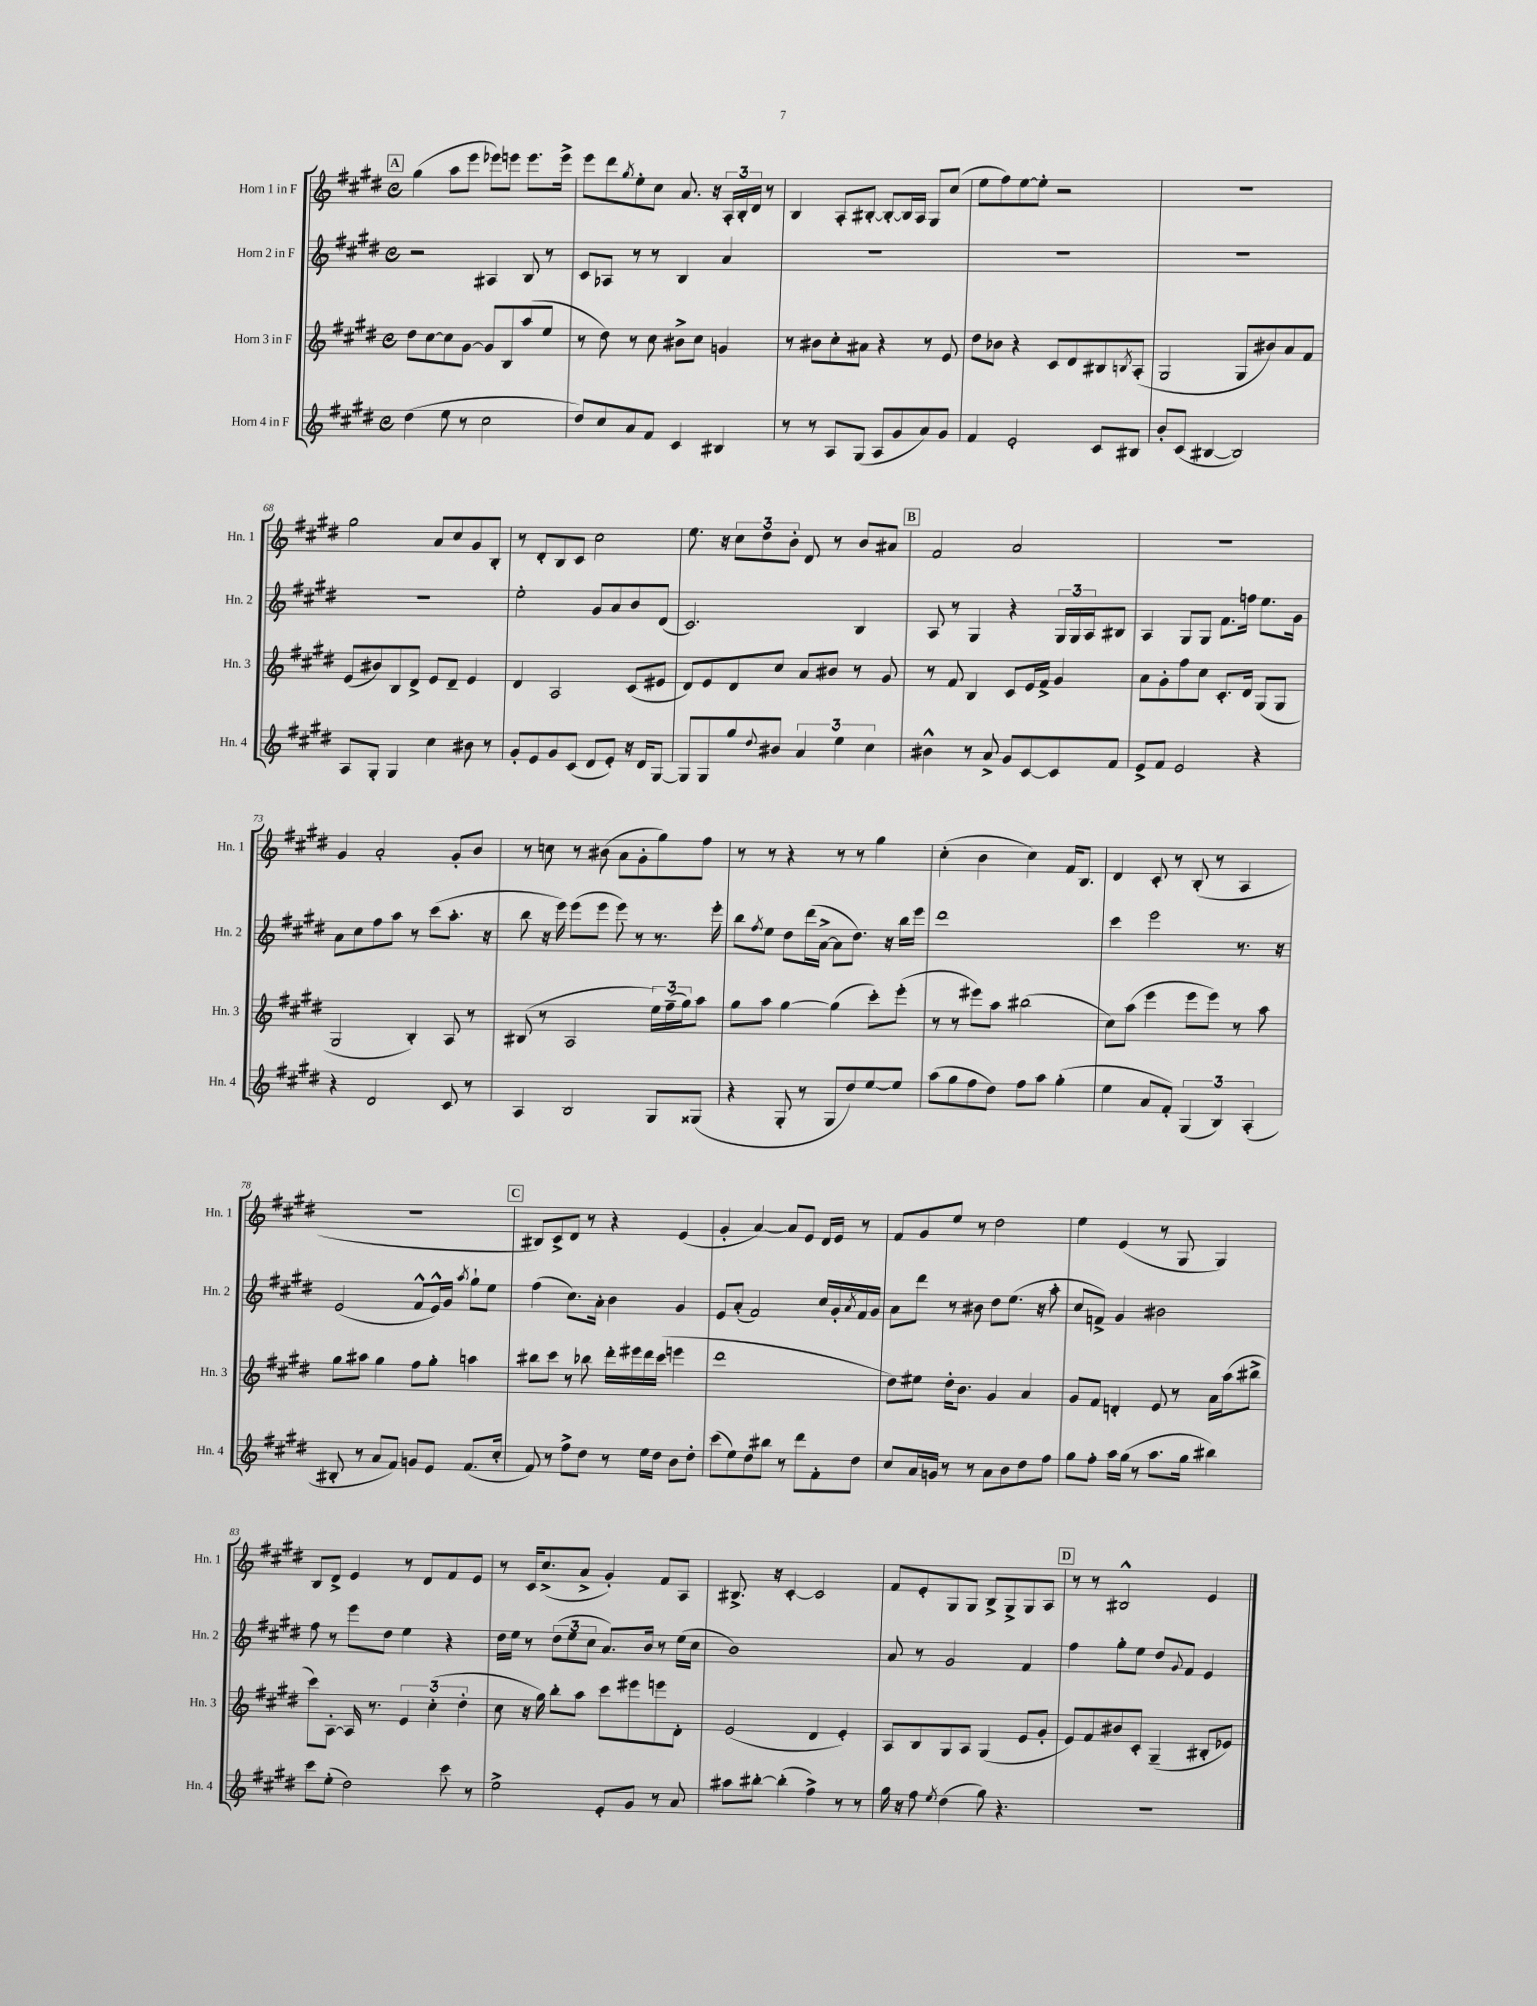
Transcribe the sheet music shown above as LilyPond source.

<<
\new StaffGroup <<
\new Staff = "s0" \with { instrumentName = "Horn 1 in F" shortInstrumentName = "Hn. 1" } {
    \clef treble \key e \major \defaultTimeSignature \time 4/4
    \mark \markup { \box "A" } gis''4( a''8 e'''8 ees'''8) e'''8 e'''8. e'''16-> |
    e'''8 dis'''8 \acciaccatura { gis''8 } e''8-. cis''8 a'8. r16 \tuplet 3/2 { a16-. b16-. dis'16 } r8 |
    b4 a8-. bis8~-. bis8~-. bis16 a16 gis8 cis''8( |
    e''8 fis''8) e''8~ e''8-. r2 |
    R1 |
    gis''2 a'8 cis''8 gis'8 b8-. |
    r8 dis'8-. b8 cis'8 cis''2 |
    e''8. r16 \tuplet 3/2 { cis''8 dis''8 b'8-. } dis'8 r8 b'8 ais'8 |
    \mark \markup { \box "B" } fis'2 a'2 |
    R1 |
    gis'4 a'2-. gis'8-. b'8 |
    r8 c''8 r8 bis'8( a'8 gis'8-. gis''8) fis''8 |
    r8 r8 r4 r8 r8 gis''4 |
    cis''4-.( b'4 cis''4) fis'16 b8. |
    dis'4 cis'8-. r8 b8-.( r8 a4 |
    R1 |
    \mark \markup { \box "C" } bis8) cis'8-> dis'8 r8 r4 e'4( |
    gis'4-. a'4~) a'8 e'8 dis'16 e'16 r8 |
    fis'8 gis'8 e''8 r8 dis''2 |
    e''4 e'4( r8 gis8 gis4) |
    b8 dis'8-> e'4 r8 dis'8 fis'8 e'8 |
    r8 cis'16 cis''8.->( a'8-> gis'4-.) fis'8 a8 |
    bis8.-> r16 cis'4~-. cis'2 |
    fis'8 e'8-. gis8 gis8 b8-> gis8-> gis8 a8 |
    \mark \markup { \box "D" } r8 r8 bis2-^ e'4 \bar "|." |
}
\new Staff = "s1" \with { instrumentName = "Horn 2 in F" shortInstrumentName = "Hn. 2" } {
    \clef treble \key e \major \defaultTimeSignature \time 4/4
    \mark \markup { \box "A" } r2 ais4 b8 r8 |
    cis'8 aes8 r8 r8 b4 a'4 |
    R1 |
    R1 |
    R1 |
    R1 |
    e''2-. gis'8 a'8 b'8 dis'8( |
    cis'2.) b4 |
    \mark \markup { \box "B" } a8 r8 gis4 r4 \tuplet 3/2 { gis16 gis16 a16 } bis8 |
    a4 gis8 gis8 fis'8. f''16 e''8. gis'16 |
    a'8 cis''8 fis''8 a''8 r8 cis'''8( a''8.-. r16 |
    b''8 r16 e'''16) e'''8( e'''8 e'''8) r8 r8. e'''16-. |
    b''8 \acciaccatura { fis''8 } e''8 dis''8 dis'''16( a'16~-> a'8 dis''8.) r16 b''16 e'''16 |
    dis'''1 |
    cis'''4 e'''2 r8. r16 |
    e'2( fis'8-^ e'16-^) gis'16 \acciaccatura { a''8 } gis''8-! e''8 |
    \mark \markup { \box "C" } fis''4( cis''8.) a'16-. b'4 gis'4 |
    e'8 a'8-.( fis'2) cis''16 gis'16-. \acciaccatura { a'8 } fis'16 gis'16 |
    a'8 dis'''8 r8 bis'8 dis''8 e''8.( r16 a''8-. |
    cis''8 f'8->) gis'4 bis'2 |
    fis''8 r8 e'''8 dis''8 e''4 r4 |
    dis''16 e''16 r8 \tuplet 3/2 { dis''8( e''8 cis''8 } a'8.) b'16 r8 e''16( cis''16 |
    b'1) |
    a'8 r8 gis'2 fis'4 |
    \mark \markup { \box "D" } fis''4 gis''8-. e''8 dis''8 \appoggiatura { gis'8 } fis'8 e'4 \bar "|." |
}
\new Staff = "s2" \with { instrumentName = "Horn 3 in F" shortInstrumentName = "Hn. 3" } {
    \clef treble \key e \major \defaultTimeSignature \time 4/4
    \mark \markup { \box "A" } dis''8 cis''8~ cis''8 gis'8~ gis'8 b8 a''8( e''8 |
    r8 dis''8) r8 cis''8 bis'8-> cis''8 g'4 |
    r8 bis'8 cis''8-. ais'8 r4 r8 e'8 |
    dis''8 bes'8 r4 cis'8 dis'8 bis8 \acciaccatura { b8 } a8-.( |
    gis2 gis8 bis'8) a'8 fis'8 |
    e'8( bis'8) b8 dis'8-> e'8 dis'8-- e'4 |
    dis'4 a2 cis'8( eis'8 |
    dis'8) e'8 dis'8 cis''8 a'8 bis'8 r8 gis'8 |
    \mark \markup { \box "B" } r8 fis'8 b4 cis'8 e'16 fis'16-> gis'4 |
    a'8 gis'8-. fis''8 cis''8 cis'8.-. dis'16 gis8( gis8 |
    gis2 b4-.) a8 r8 |
    bis8( r8 a2 \tuplet 3/2 { e''16) fis''16--( gis''16) } a''8 |
    gis''8 a''8 gis''4~ gis''4( cis'''8-.) e'''8-.( |
    r8 r8 eis'''8) a''8 bis''2( |
    cis''8) a''8( e'''4 e'''8 e'''8) r8 a''8 |
    gis''8 ais''8 gis''4 fis''8 gis''8-. a''4 |
    \mark \markup { \box "C" } bis''8 cis'''8 r8 bes''8 dis'''16-. eis'''16 dis'''16 cis'''16( e'''4 |
    dis'''1 |
    dis''8) eis''8 dis''16-. b'8. gis'4 a'4 |
    gis'8 fis'8 d'4-. e'8 r8 a'16 a''16( bis''8-> |
    cis'''8) a8~-. a16 r8. \tuplet 3/2 { e'4 cis''4-.( dis''4-. } |
    cis''8 r16 gis''16) b''8-. a''8 cis'''8 eis'''8 e'''8 dis'8-. |
    e'2( dis'4 e'4-.) |
    a8 b8 gis8 a8 gis4( e'8 gis'8-. |
    \mark \markup { \box "D" } e'8) fis'8 bis'8 cis'8-. gis4--( bis8-. ees'8) \bar "|." |
}
\new Staff = "s3" \with { instrumentName = "Horn 4 in F" shortInstrumentName = "Hn. 4" } {
    \clef treble \key e \major \defaultTimeSignature \time 4/4
    \mark \markup { \box "A" } dis''4( e''8 r8 cis''2 |
    dis''8) cis''8 a'8 fis'8 cis'4 bis4 |
    r8 r8 a8 gis8( a8 gis'8 a'8) gis'8 |
    fis'4 e'2-. cis'8 bis8 |
    b'8-. cis'8( bis4~ bis2) |
    a8 gis8-. gis4 cis''4 bis'8 r8 |
    gis'8-. e'8 gis'8 cis'8( dis'8 e'8-.) r16 dis'16 gis8~ |
    gis8 gis8 gis''8 \appoggiatura { dis''8 } bis'8 \tuplet 3/2 { a'4 e''4 cis''4 } |
    \mark \markup { \box "B" } bis'4-^ r8 a'8-> gis'8 cis'8~ cis'8 fis'8 |
    e'8-> fis'8 e'2 r4 |
    r4 dis'2 cis'8 r8 |
    a4 b2 gis8 gisis8( |
    r4 gis8-. r8 gis8 dis''8) e''8~ e''8 |
    a''8( gis''8 fis''8 dis''8) fis''8 a''8 gis''4-.( |
    e''4 a'8 fis'8-.) \tuplet 3/2 { gis4( b4) a4-.( } |
    bis8-. r8 a'8 fis'8) g'8 e'8 fis'8.( cis''16-. |
    \mark \markup { \box "C" } fis'8) r8 fis''8-> dis''8 r8 e''16 dis''16 b'8 dis''8-. |
    cis'''8( e''8) dis''8 bis''8 r8 dis'''8 fis'8-. dis''8 |
    cis''8 a'16 g'16 r8 r8 a'8 b'8 dis''8 fis''8 |
    gis''8 fis''8-. a''16 gis''16( r8 a''8. gis''16 bis''4) |
    cis'''8 e''8-.( dis''2) cis'''8 r8 |
    e''2-> e'8-. gis'8 r8 a'8 |
    ais''8 bis''8~-. bis''4-.( fis''4->) r8 r8 |
    gis''16 r16 fis''8 \acciaccatura { e''8 } dis''4( gis''8) r4. |
    \mark \markup { \box "D" } r1 \bar "|." |
}
>>
>>
\layout { \context { \Score currentBarNumber = #63 } }
